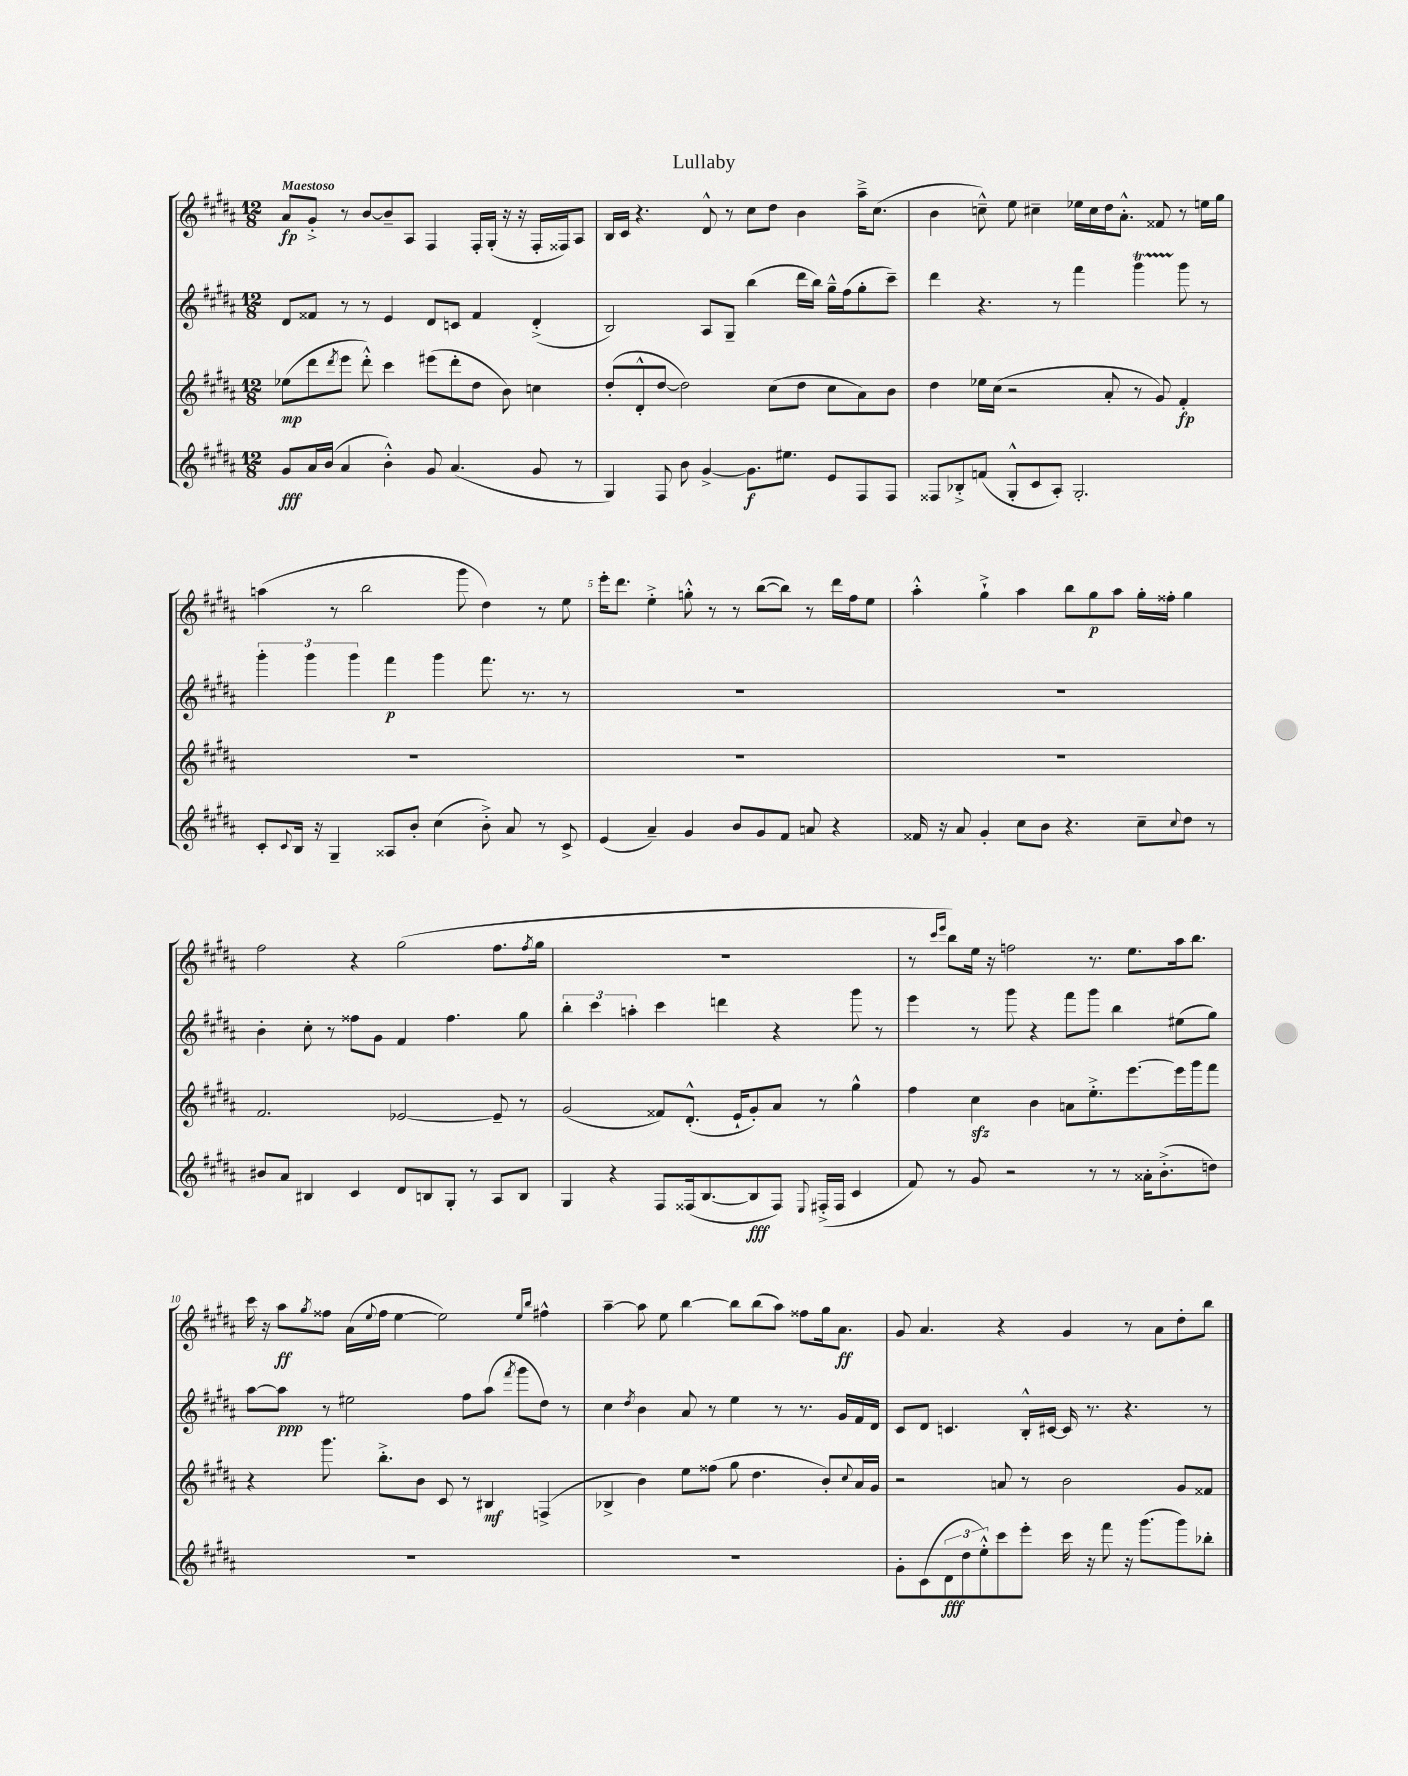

**kern	**dynam	**kern	**dynam	**kern	**dynam	**kern	**dynam
*part4	*part4	*part3	*part3	*part2	*part2	*part1	*part1
*staff4	*staff4	*staff3	*staff3	*staff2	*staff2	*staff1	*staff1
*clefG2	*	*clefG2	*	*clefG2	*	*clefG2	*
*k[f#c#g#d#a#]	*	*k[f#c#g#d#a#]	*	*k[f#c#g#d#a#]	*	*k[f#c#g#d#a#]	*
*M12/8	*	*M12/8	*	*M12/8	*	*M12/8	*
=1	=1	=1	=1	=1	=1	=1	=1
!	!	!	!	!	!	!LO:TX:a:B:t=Maestoso	!
8g#/L	fff	(8ee-X\L	mp	8d#/L	.	8a#/L	fp
16a#/L	.	8ddd#\	.	8f##X/J	.	8g#'^/J	.
(16b/JJ	.	.	.	.	.	.	.
.	.	8qddd#/	.	.	.	.	.
4a#/	.	8eee\J	.	8r	.	8r	.
.	.	8ddd#'^^\)	.	8r	.	[8b/L	.
4b'^^\)	.	4ccc#\	.	4e/	.	8b~/]	.
.	.	.	.	.	.	8A#/J	.
8g#/	.	(8eee#X\L	.	8d#/L	.	4F#/	.
(4.a#/	.	8ddd#'\	.	8cn/J	.	.	.
.	.	8dd#\J	.	4f##/	.	16F#'/LL	.
.	.	.	.	.	.	(16G#'/JJ	.
.	.	8b\)	.	.	.	16r	.
.	.	.	.	.	.	16r	.
8g#/	.	4ccn\	.	(4d#'^/	.	16F#'/LL	.
.	.	.	.	.	.	16F##X/J)	.
8r	.	.	.	.	.	8A#/J	.
=2	=2	=2	=2	=2	=2	=2	=2
4G#/)	.	(8dd#'/L	.	2B/)	.	16B/LL	.
.	.	.	.	.	.	16c#/JJ	.
.	.	8d#'^^/	.	.	.	4.r	.
8F#/	.	[8dd#/J	.	.	.	.	.
8b\	.	2dd#\])	.	.	.	.	.
[4g#^/	.	.	.	8A#/L	.	8d#^^/	.
.	.	.	.	8G#~/J	.	8r	.
8.g#\L]	f	.	.	(4bb\	.	8cc#\L	.
.	.	(8cc#\L	.	.	.	8dd#\J	.
8.ee#X\J	.	.	.	.	.	.	.
.	.	8dd#\J	.	16ddd#\LL	.	4b\	.
.	.	.	.	16bb\JJ)	.	.	.
8e/L	.	8cc#\L	.	16gg#~^^\LL	.	.	.
.	.	.	.	(16ff#\J	.	.	.
8F#/	.	8a#\)	.	8gg#'\	.	16aa#~^\KL	.
.	.	.	.	.	.	(8.cc#\J	.
8F#/J	.	8b\J	.	8ccc#~\J)	.	.	.
=3	=3	=3	=3	=3	=3	=3	=3
8F##X/L	.	4dd#\	.	4ddd#\	.	4b\	.
8B-X'^/	.	.	.	.	.	.	.
(8fn/J	.	16ee-X\LL	.	4.r	.	8ccn~^^\)	.
.	.	(16cc#\JJ	.	.	.	.	.
8G#'^^/L	.	2r	.	.	.	8ee\	.
8c#/	.	.	.	.	.	4cc#X~\	.
8A#'/J)	.	.	.	8r	.	.	.
2.G#'/	.	.	.	4fff#\	.	16ee-X\LL	.
.	.	.	.	.	.	16cc#\	.
.	.	8a#'/	.	.	.	16dd#\J	.
.	.	.	.	.	.	8.a#'^^\J	.
.	.	8r	.	4ggg#T\	.	.	.
.	.	8g#/)	.	.	.	8f##X/	.
.	.	4f#'/	fp	8ggg#\	.	8r	.
.	.	.	.	8r	.	16een\LL	.
.	.	.	.	.	.	16gg#\JJ	.
!!LO:LB:g=z
=4	=4	=4	=4	=4	=4	=4	=4
8c#'/L	.	1.r	.	6ggg#'\	.	(4aan\	.
8qqc#/	.	.	.	.	.	.	.
16B/Jk	.	.	.	.	.	.	.
.	.	.	.	6ggg#\	.	.	.
16r	.	.	.	.	.	.	.
4G#~/	.	.	.	.	.	8r	.
.	.	.	.	6ggg#\	.	.	.
.	.	.	.	.	.	2bb\	.
8A##X/L	.	.	.	4fff#\	p	.	.
8b'/J	.	.	.	.	.	.	.
(4cc#\	.	.	.	4ggg#\	.	.	.
.	.	.	.	.	.	8ggg#\	.
8b'^\)	.	.	.	8.fff#\	.	4dd#\)	.
8a#/	.	.	.	.	.	.	.
.	.	.	.	8.r	.	.	.
8r	.	.	.	.	.	8r	.
8c#^/	.	.	.	8r	.	8ee\	.
=5	=5	=5	=5	=5	=5	=5	=5
(4e/	.	1.r	.	1.r	.	16eee'\KL	.
.	.	.	.	.	.	8.ddd#\J	.
4a#~/)	.	.	.	.	.	4ee'^\	.
4g#/	.	.	.	.	.	8ggn'^^\	.
.	.	.	.	.	.	8r	.
8b/L	.	.	.	.	.	8r	.
8g#/	.	.	.	.	.	([8bb\L	.
8f#/J	.	.	.	.	.	8bb\J])	.
8an/	.	.	.	.	.	8r	.
4r	.	.	.	.	.	16ddd#\LL	.
.	.	.	.	.	.	16ff#\J	.
.	.	.	.	.	.	8ee\J	.
=6	=6	=6	=6	=6	=6	=6	=6
16f##X/	.	1.r	.	1.r	.	4aa#'^^\	.
16r	.	.	.	.	.	.	.
8a#/	.	.	.	.	.	.	.
4g#'/	.	.	.	.	.	4gg#`^\	.
8cc#\L	.	.	.	.	.	4aa#\	.
8b\J	.	.	.	.	.	.	.
4.r	.	.	.	.	.	8bb\L	.
.	.	.	.	.	.	8gg#\	p
.	.	.	.	.	.	8aa#\J	.
8cc#~\L	.	.	.	.	.	16gg#'\LL	.
.	.	.	.	.	.	16ff##X'\JJ	.
8qqcc#/	.	.	.	.	.	.	.
8dd#\J	.	.	.	.	.	4gg#\	.
8r	.	.	.	.	.	.	.
!!LO:LB:g=z
=7	=7	=7	=7	=7	=7	=7	=7
8b#X/L	.	2.f#/	.	4b'\	.	2ff#\	.
8a#/J	.	.	.	.	.	.	.
4B#X/	.	.	.	8cc#'\	.	.	.
.	.	.	.	8r	.	.	.
4c#/	.	.	.	8ff##X\L	.	4r	.
.	.	.	.	8g#\J	.	.	.
8d#/L	.	[2e-X/	.	4f#/	.	(2gg#\	.
8Bn/	.	.	.	.	.	.	.
8G#'/J	.	.	.	4.ff##\	.	.	.
8r	.	.	.	.	.	.	.
8A#/L	.	8e-~/]	.	.	.	8.ff#\L	.
8B/J	.	8r	.	8gg#\	.	.	.
.	.	.	.	.	.	8qff#/	.
.	.	.	.	.	.	16gg#\Jk	.
=8	=8	=8	=8	=8	=8	=8	=8
4G#/	.	(2g#/	.	6bb'\	.	1.r	.
.	.	.	.	6ccc#\	.	.	.
4r	.	.	.	.	.	.	.
.	.	.	.	6aan'\	.	.	.
8F#/L	.	8f##X/L)	.	4ccc#\	.	.	.
(16F##X/k	.	(8.d#'^^/J	.	.	.	.	.
[8.B/	.	.	.	.	.	.	.
.	.	.	.	4dddn\	.	.	.
.	.	16e`/KL	.	.	.	.	.
8B/]	fff	8g#'/)	.	.	.	.	.
8F##/J)	.	8a#/J	.	4r	.	.	.
8qqE/	.	.	.	.	.	.	.
(16F#X'^/LL	.	8r	.	.	.	.	.
16F#/JJ	.	.	.	.	.	.	.
4c#/	.	4gg#^^\	.	8ggg#\	.	.	.
.	.	.	.	8r	.	.	.
=9	=9	=9	=9	=9	=9	=9	=9
8f#/)	.	4ff#\	.	4eee\	.	8r	.
.	.	.	.	.	.	16qqccc#/LL	.
.	.	.	.	.	.	16qqeee/JJ	.
8r	.	.	.	.	.	8bb\L)	.
8g#/	.	4cc#zz\	.	8r	.	16ee\Jk	.
.	.	.	.	.	.	16r	.
2r	.	.	.	8ggg#\	.	2ffn\	.
.	.	4b\	.	4r	.	.	.
.	.	8an\L	.	8fff#\L	.	.	.
8r	.	8.ee'^\	.	8ggg#\J	.	8.r	.
8r	.	.	.	4bb\	.	.	.
.	.	[8.eee\	.	.	.	8.ee\L	.
16a##X'\KL	.	.	.	.	.	.	.
(8.b'^\	.	.	.	.	.	.	.
.	.	16eee\L]	.	(8ee#X\L	.	16aa#\k	.
.	.	16ggg#\J	.	.	.	8.bb\J	.
8ddn\J)	.	8fff#\J	.	8gg#\J)	.	.	.
!!LO:LB:g=z
=10	=10	=10	=10	=10	=10	=10	=10
1.r	.	4r	.	[8aa#\L	.	16ccc#\	.
.	.	.	.	.	.	16r	.
.	.	.	.	8aa#\J]	ppp	8aa#\L	ff
.	.	.	.	.	.	8qgg#/	.
.	.	8.ggg#\	.	8r	.	8ff##X\J	.
.	.	.	.	2ee#X\	.	(16a#\LL	.
.	.	.	.	.	.	8qqee/	.
.	.	8.bb'^\L	.	.	.	16ff##\JJ	.
.	.	.	.	.	.	[4ee\	.
.	.	8b\J	.	.	.	.	.
.	.	8c#/	.	.	.	2ee\])	.
.	.	8r	.	8ff#\L	.	.	.
.	.	4B#X/	mf	(8aa#\J	.	.	.
.	.	.	.	8qfff#/	.	.	.
.	.	.	.	8ggg#\L	.	.	.
.	.	.	.	.	.	16qqee/LL	.
.	.	.	.	.	.	16qqbb/JJ	.
.	.	(4Fn^/	.	8dd#\J)	.	4ff#X^^\	.
.	.	.	.	8r	.	.	.
=11	=11	=11	=11	=11	=11	=11	=11
1.r	.	4B-X^/	.	4cc#\	.	[4aa#~\	.
.	.	.	.	8qdd#/	.	.	.
.	.	4b\)	.	4b\	.	8aa#\]	.
.	.	.	.	.	.	8ee\	.
.	.	8ee\L	.	8a#/	.	[4bb\	.
.	.	(8ff##X\J	.	8r	.	.	.
.	.	8gg#\	.	4ee\	.	8bb\L]	.
.	.	4.dd#\	.	.	.	(8bb\	.
.	.	.	.	8r	.	8aa#\J)	.
.	.	.	.	8.r	.	8ff##X\L	.
.	.	8b'/L)	.	.	.	16gg#\k	.
.	.	.	.	16g#/LL	.	8.a#\J	ff
.	.	8qqcc#/	.	.	.	.	.
.	.	16a#/L	.	16f#/	.	.	.
.	.	16g#/JJ	.	16d#/JJ	.	.	.
=12	=12	=12	=12	=12	=12	=12	=12
8g#'\L	.	2r	.	8c#/L	.	8g#/	.
(8c#\	.	.	.	8d#/J	.	4.a#/	.
12d#\	fff	.	.	4.cn/	.	.	.
12dd#\	.	.	.	.	.	.	.
12ee'^^\)	.	.	.	.	.	.	.
8ccc#\	.	8an/	.	.	.	4r	.
8eee'\J	.	8r	.	16B'^^/LL	.	.	.
.	.	.	.	[16c#X/JJ	.	.	.
16ccc#\	.	2b\	.	16c#/]	.	4g#/	.
16r	.	.	.	8.r	.	.	.
8fff#\	.	.	.	.	.	.	.
16r	.	.	.	4.r	.	8r	.
(8.ggg#\L	.	.	.	.	.	.	.
.	.	.	.	.	.	8a#\L	.
8ggg#\)	.	8g#/L	.	.	.	8dd#'\	.
8bb-X'\J	.	8f##X/J	.	8r	.	8bb\J	.
==	==	==	==	==	==	==	==
*-	*-	*-	*-	*-	*-	*-	*-
